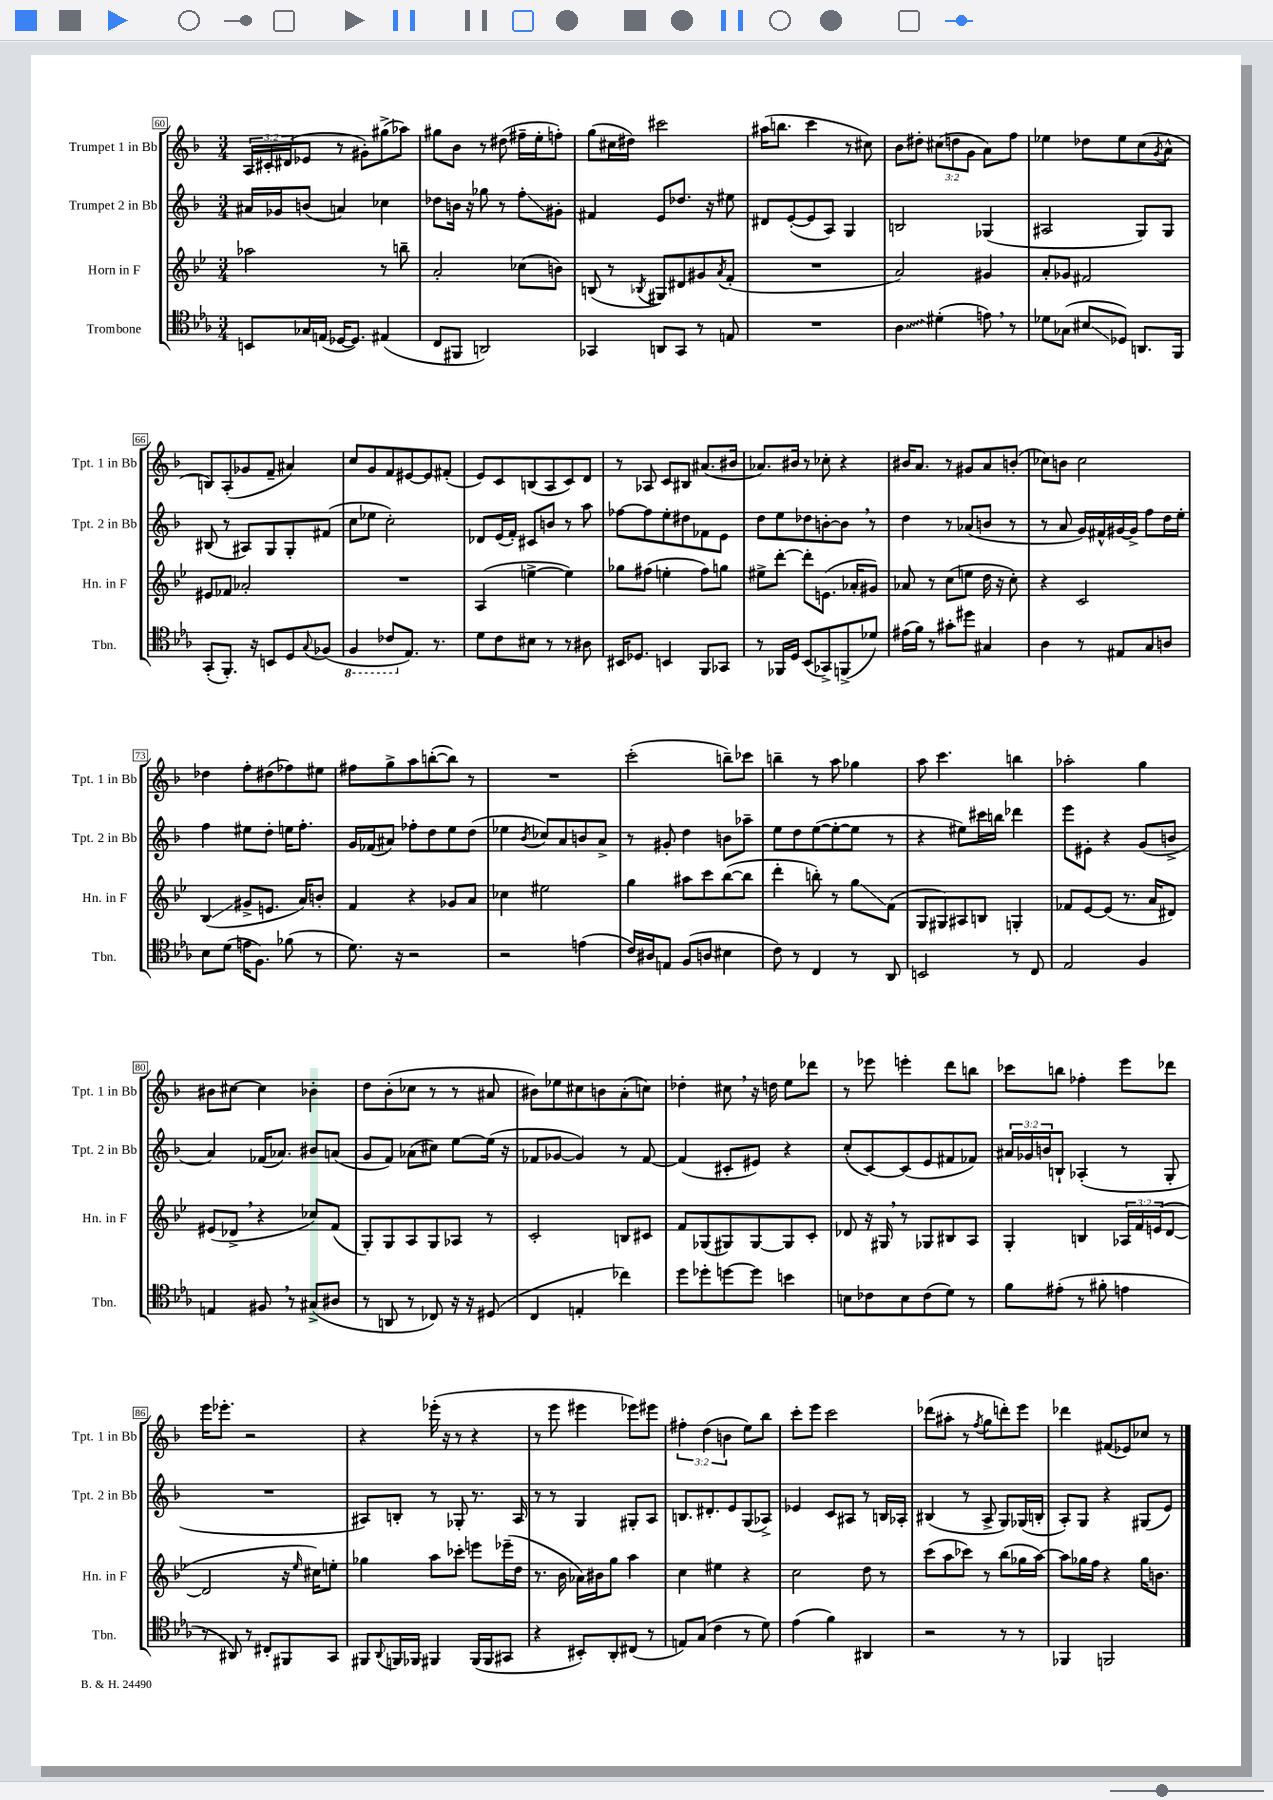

**kern	**kern	**kern	**kern
*staff4	*staff3	*staff2	*staff1
*clefC4	*clefG2	*clefG2	*clefG2
*k[b-e-a-]	*k[b-e-]	*k[b-]	*k[b-]
*M3/4	*M3/4	*M3/4	*M3/4
8BB	2aa-	16a#	24A
.	.	.	24c#'
.	.	16g-	.
.	.	.	(24d#
16G-	.	(8b	8e-
(16E	.	.	.
[16D-	.	4a)	8r
8.D-])	.	.	.
.	.	.	8g#')
(4E#	8r	4cc-	(8gg#^
.	8bb~	.	8aa-)
=	=	=	=
8C	2a'	8dd-	8gg#
8FF#	.	16b	8b-
.	.	16r	.
2AA)	.	8gg-	8r
.	.	8r	(8dd#
.	(8cc-	8ff'	16ff#~
.	.	.	16ee'
.	8b)	8g#'	8ff')
=	=	=	=
4GG-	(8B	4f#	(8gg
.	8r	.	16cc#
.	.	.	16dd#)
.	8qB-	.	.
8AA	8G#)	8e	2ccc#
8GG-	8d#	8.dd-	.
8r	8g#	.	.
.	.	16r	.
.	8qa	.	.
8E	(8f'	8ee#	.
=	=	=	=
2.r	2.r	8d#	(16aa#
.	.	.	8.bb
.	.	([8e'	.
.	.	8e]	4ccc
.	.	8A)	.
.	.	4G	8r
.	.	.	8cc#)
=	=	=	=
4A-	2a)	2B	8b-
.	.	.	8dd#'
(4d#'	.	.	(12cc#
.	.	.	12dd
.	.	.	12g
8e)	4g#	(4G-	8a)
8r	.	.	8ff
=	=	=	=
8d-	8a'	2A#	4ee-
(8G-	8g-	.	.
8B#	2f#	.	8dd-
8D-)	.	.	8ee-
8.AA	.	8G)	(8cc
.	.	.	8qg
.	.	8G	8a^^
16FF	.	.	.
=	=	=	=
(8GG'	8e#	(8B#	8B)
8.FF')	8f-	8r	(8A'
.	2a-'	8A#)	8g-
16r	.	.	.
8BB	.	8G	8f~
8D	.	8G'	4a#)
8qqG	.	.	.
(8F-	.	(8f#	.
=	=	=	=
4FF	2.r	8cc	8cc
.	.	8ee-	8g
8C-	.	2cc')	8f
8.E-)	.	.	[8e#
.	.	.	8e#]
8.r	.	.	.
.	.	.	(8f#'
=	=	=	=
8d	(4A	8d-	8e)
8c	.	(16e	8c
.	.	16f')	.
8B#	[4ee^	8c#	(8B
8r	.	8b	8A
8r	4ee])	8r	8c)
8A#	.	8aa	8d
=	=	=	=
16BB#	8gg-	[8ff-	8r
8.D-	.	.	.
.	(8ff#	8ff-]	8A-
4BB	4ee'	8ee'	8c
.	.	8dd#	8B#
8FF	8ff#)	8f-	(8.a#
8GG-	8gg	8e	.
.	.	.	16b#
=	=	=	=
8r	8ee#^	8dd	8.a-)
16FF-	[8ddd'	8ee	.
16D	.	.	16b#
(8BB-	8ddd']	8dd-	8r
8GG-^)	(8.e	[8b'	8cc-'
(8FF^	.	8b]	4r
.	16a-'	.	.
8d-)	8g#)	8r	.
=	=	=	=
(16e#	8a-	4dd	16b#
16f)	.	.	8.a
8r	8r	.	.
8g#'	(8cc	8r	8r
8dd#	8ee	(8a-	8g#
4G#	16dd	8b	8a
.	16r	.	.
.	8cc')	8r	(8b'
=	=	=	=
4A-	4r	8r	8cc-)
.	.	8a	8b
8r	2c	16g)	2cc-
.	.	16f#^^	.
8E#	.	[16g#	.
.	.	16g#^]	.
8G	.	8ff	.
8A	.	16dd	.
.	.	16ee'	.
=	=	=	=
8B-	(4B-	4ff	4dd-
(8d	.	.	.
16e	8g#^	8ee#	8ff'
8.F)	.	.	.
.	8.e	8dd'	(8dd#
(8f-	.	16ee	8ff-)
.	16a)	8.ff'	.
8r	8b'	.	8ee#
=	=	=	=
8.d)	4f	16g	8ff#
.	.	(16f-	.
.	.	8a#)	8gg^
16r	.	.	.
2r	4r	8ff-'	8aa
.	.	8dd	([8bb'
.	8g-	8ee	8bb])
.	8a	(8dd	8r
=	=	=	=
2r	4cc-	4ee-	2.r
.	.	8qb-	.
.	2ee#	8cc-)	.
.	.	8a	.
(4e	.	8b	.
.	.	8a^	.
=	=	=	=
16c)	4gg	8r	(2ccc'
16A#	.	.	.
8E	.	8g#'	.
(8F	8aa#	4dd	.
8A	8ccc	.	.
4B#	([8bb-	8b	8bb~)
.	8bb-]	8aa-~	8ccc-
=	=	=	=
8c)	4ddd'	8ee	4bb~
8r	.	8dd	.
4C	8bb')	([8ee	8r
.	8r	8ee'_	8aa
8r	8gg	8ee]	4gg-
8AA-	(8f	8r	.
=	=	=	=
2BB	8G	4r	8aa
.	8G#)	.	4.ccc
.	8A#	8ee#)	.
.	8B	16ccc#	.
.	.	16bb	.
8r	4G'	4ddd-	4bb
8C	.	.	.
=	=	=	=
2E-	8f-	8eee	2aa-'
.	[8e-	8e#'	.
.	(8e-]	4r	.
.	8.r	.	.
4F	.	(8g	4gg
.	16a	.	.
.	8d#)	8b^	.
=	=	=	=
4E	(8e#	4a)	8b#
.	8d-^	.	[8cc#
8F#	4r	(16f-	4cc#]
.	.	8.a-)	.
8r	.	.	.
(8G#^	8cc-)	8b#	4b-'
8A#	(8f	(8a	.
=	=	=	=
8r	8G')	8g	8dd
8AA	8G	8f)	(8b-'
8r	8A	(8a-	8cc-
8C-)	8G	8cc#)	8r
16r	8A-	[8ee	8r
16r	.	.	.
(8D#	8r	(16ee]	8a#
.	.	16r	.
=	=	=	=
4C	2c'	8f-	8b#)
.	.	[8g-	8ee-
4E'	.	4g-])	8cc#
.	.	.	8b
4cc-)	8B	8r	(8a'
.	8c#	[8f-	8cc)
=	=	=	=
8dd	8f	(4f-]	4dd-'
8dd-'	(8G-	.	.
[8dd	8G#)	8c#'	8cc#
8dd]	[8G#	8e#)	16r
.	.	.	16dd
4b	8G#]	4r	8ee
.	8c'	.	8ddd-
=	=	=	=
8B	8d-	(8cc'	8r
8c-	16r	[8c)	8eee-
.	16G#	.	.
8B	8r	(8c]	4eee'
(8c-	8G-	8e	.
8d)	8B#	8f#	8ddd
8r	8A	8f-)	8bb
=	=	=	=
8f	4G'	24a#	8ccc-
.	.	24g-	.
.	.	24b	.
(8e#'	.	8B`	8bb
8r	4B	(4A-'	4ff-'
8f#'	.	.	.
4e	24A-	8r	8eee
.	24f	.	.
.	(24e	.	.
.	[8d	8G'	8ddd-
=	=	=	=
8r	2d]	2.r	16eee
.	.	.	8.eee-'
8AA#)	.	.	.
8r	.	.	2r
8C#'	.	.	.
8FF#	16r	.	.
.	16qqee-	.	.
.	16cc#)	.	.
8GG	8ee'	.	.
=	=	=	=
8FF#	4gg-	8A#)	4r
8qqAA-	.	.	.
16FF	.	8B'	.
16FF-	.	.	.
4FF#	8aa	8r	(16eee-'
.	.	.	16r
.	8ccc-'	8G-'	8r
(16FF#	8eee	8.r	4r
16FF#	.	.	.
8GG#	(16eee-~	.	.
.	16dd	16A#	.
=	=	=	=
4r	8.r	8r	8r
.	.	8r	8eee
.	16b-	.	.
8BB#')	16a-)	4G	4eee#
.	16b#	.	.
8AA-'	8gg	.	.
(8C#	4aa	8G#'	8eee-)
8r	.	8A	8eee#
=	=	=	=
8E)	4cc	8.B	6ff#'
(8G	.	.	.
.	.	.	(6dd
.	.	8.d#'	.
4c	4ee#	.	.
.	.	.	6b
.	.	8e	.
8r	4r	(8G	8ee)
8d)	.	8A-^)	8bb-
=	=	=	=
(4e-	2cc	4e-	8ccc'
.	.	.	8eee
4f)	.	8c	2ccc
.	.	8A#	.
4AA#	8dd	8r	.
.	8r	16B	.
.	.	16A-'	.
=	=	=	=
2r	(8ccc	(4B#	(8ddd-
.	8aa	.	8aa#'
.	8ccc-)	8r	8r
.	.	.	8qff
.	8r	8A^	8gg
8r	(8bb-	8G)	8ddd')
8r	16gg-	(16G-	8eee
.	[16aa)	16B'	.
=	=	=	=
4FF-	8aa]	8A')	4ddd-
.	16gg-	8G	.
.	16ff	.	.
2FF	4r	4r	(8f#
.	.	.	8e-)
.	16gg-	(8G#	8cc-
.	8.b	.	.
.	.	8e)	8r
==	==	==	==
*-	*-	*-	*-
